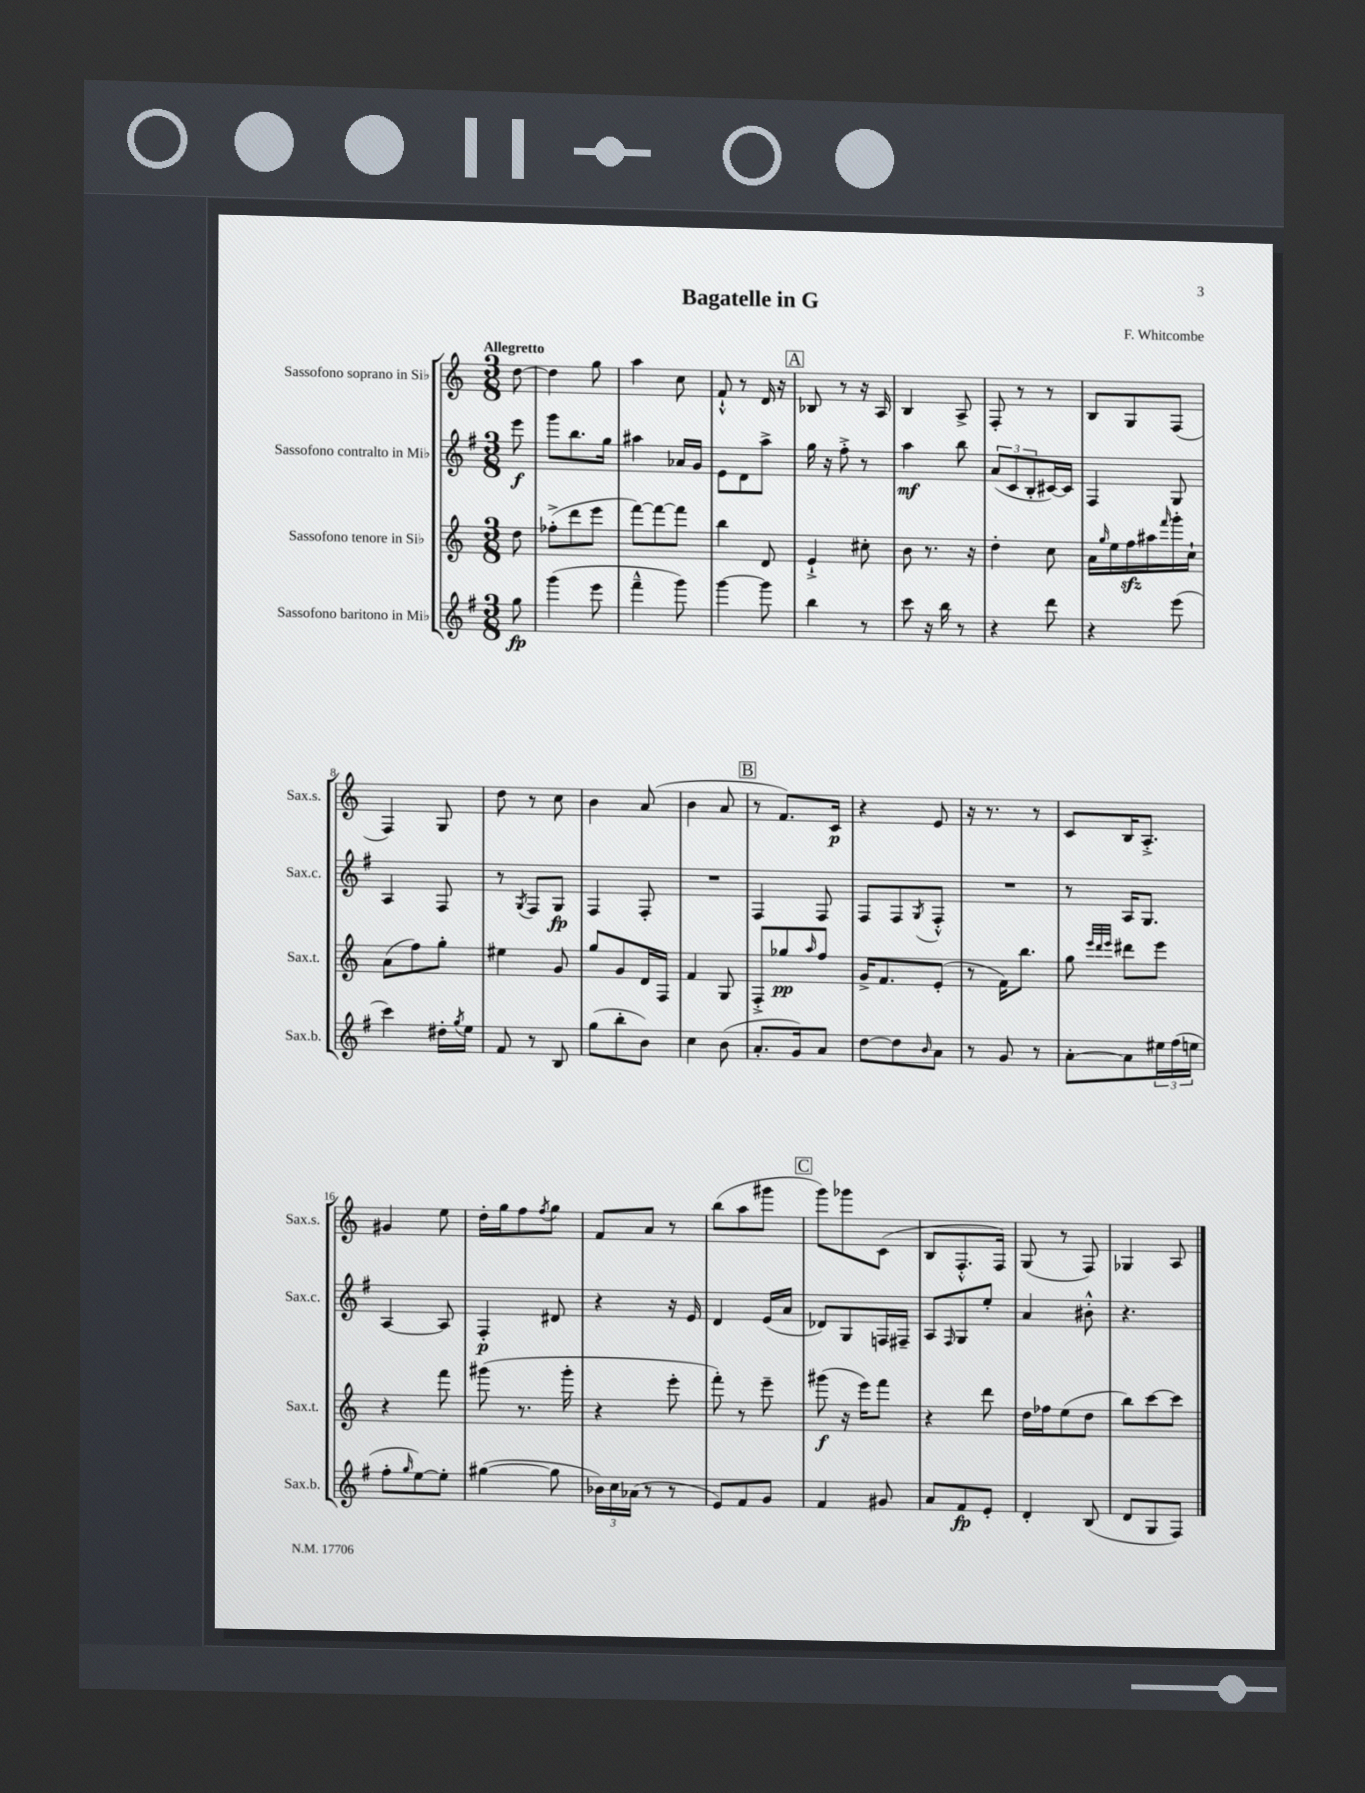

**kern	**kern	**kern	**kern
*staff4	*staff3	*staff2	*staff1
*clefG2	*clefG2	*clefG2	*clefG2
*k[f#]	*k[]	*k[f#]	*k[]
*M3/8	*M3/8	*M3/8	*M3/8
8gg	8dd	8eee	[8dd
=	=	=	=
(4ggg	(8ff-'^	8ggg	4dd]
.	8ddd	8.bb	.
8eee	8eee	.	8gg
.	.	16gg	.
=	=	=	=
4fff#~^^	[8fff)	4aa#	4aa
.	8fff_	.	.
8ggg)	8fff]	16a-	8cc
.	.	16g	.
=	=	=	=
[4ggg	4bb	8e	8f`^^
.	.	8d	8r
8ggg]	8d	8aa^	16d
.	.	.	16r
=	=	=	=
4bb	4e`^	16gg	8B-
.	.	16r	.
.	.	8ff#'^	8r
8r	8cc#'	8r	16r
.	.	.	16A
=	=	=	=
8ccc	8b	4aa	4B
16r	8.r	.	.
16bb	.	.	.
8r	.	8bb	8A^
.	16r	.	.
=	=	=	=
4r	4dd'	(12a	8F'
.	.	12c	.
.	.	.	8r
.	.	12B'	.
8ddd	8cc	[16c#)	8r
.	.	16c#]	.
=	=	=	=
4r	16a	4F#	8B
.	16qqgg	.	.
.	16ee	.	.
.	16ff	.	8G
.	16aa#	.	.
.	16qqfff	.	.
(8eee	16ggg'	8G	(8F
.	16cc`	.	.
=	=	=	=
4ccc)	(8a	4A	4F)
.	8ff)	.	.
16dd#'	8gg'	8F#	8G
8qgg	.	.	.
16ee	.	.	.
=	=	=	=
8f#	4ee#	8r	8dd
.	.	8qG	.
8r	.	8F#	8r
8B	8g	8G	8cc
=	=	=	=
(8gg	8gg	4F#	4b
8bb'	8g	.	.
8b)	16d	8F#'	(8a
.	16F	.	.
=	=	=	=
4cc	4f	4.r	4b
(8b	8G	.	8a
=	=	=	=
8.a'	8F'^	4F#	8r
.	8gg-	.	8.f)
16g)	.	.	.
.	16qqaa	.	.
8a	8ff	8F#	.
.	.	.	16c
=	=	=	=
[8dd	16g^	8F#	4r
.	8.f	.	.
8dd]	.	8F#	.
16qqb	.	8qG	.
8a	(8e'	8F#'^^	8e
=	=	=	=
8r	8r	4.r	16r
.	.	.	8.r
8g	16f)	.	.
.	8.bb	.	.
8r	.	.	8r
=	=	=	=
[8a'	8gg	8r	8c
.	32qqeee	.	.
.	32qqddd	.	.
.	32qqeee	.	.
8a]	8ddd#	16A	16B
.	.	8.G	8.A'^
24ee#	8eee	.	.
(24ff#	.	.	.
24ee	.	.	.
=	=	=	=
8ff#'	4r	[4A	4g#
16qqgg	.	.	.
[8ee)	.	.	.
8ee']	8fff	8A]	8ee
=	=	=	=
([4gg#	(8ggg#	4F#'	16dd'
.	.	.	16gg
.	8.r	.	8ff
.	.	.	8qff
8gg#]	.	8d#	8gg
.	16ggg#'	.	.
=	=	=	=
24b-)	4r	4r	8f
24cc	.	.	.
(24a-	.	.	.
8r	.	.	8a
8r	8eee'	16r	8r
.	.	16e	.
=	=	=	=
8e)	8fff')	4d	(8bb
8f#	8r	.	8aa
8g	8eee~	(16e	8ggg#
.	.	16a	.
=	=	=	=
4f#	(8ggg#	8d-)	8ggg)
.	16r	8G	8ggg-
.	16eee)	.	.
8g#	8fff	16F	(8c
.	.	16F#~	.
=	=	=	=
8a	4r	8A	8B
.	.	16qqF#	.
8f#	.	8G	8.F'^^
8e'	8ddd	8ee'	.
.	.	.	16F)
=	=	=	=
4d'	16dd	4a	(8G
.	16ff-	.	.
.	(8ee	.	8r
(8B	8dd	8b#'^^	8F)
=	=	=	=
8d	8bb)	4.r	4G-
8G	[8ccc	.	.
8F#)	8ccc]	.	8A
==	==	==	==
*-	*-	*-	*-
